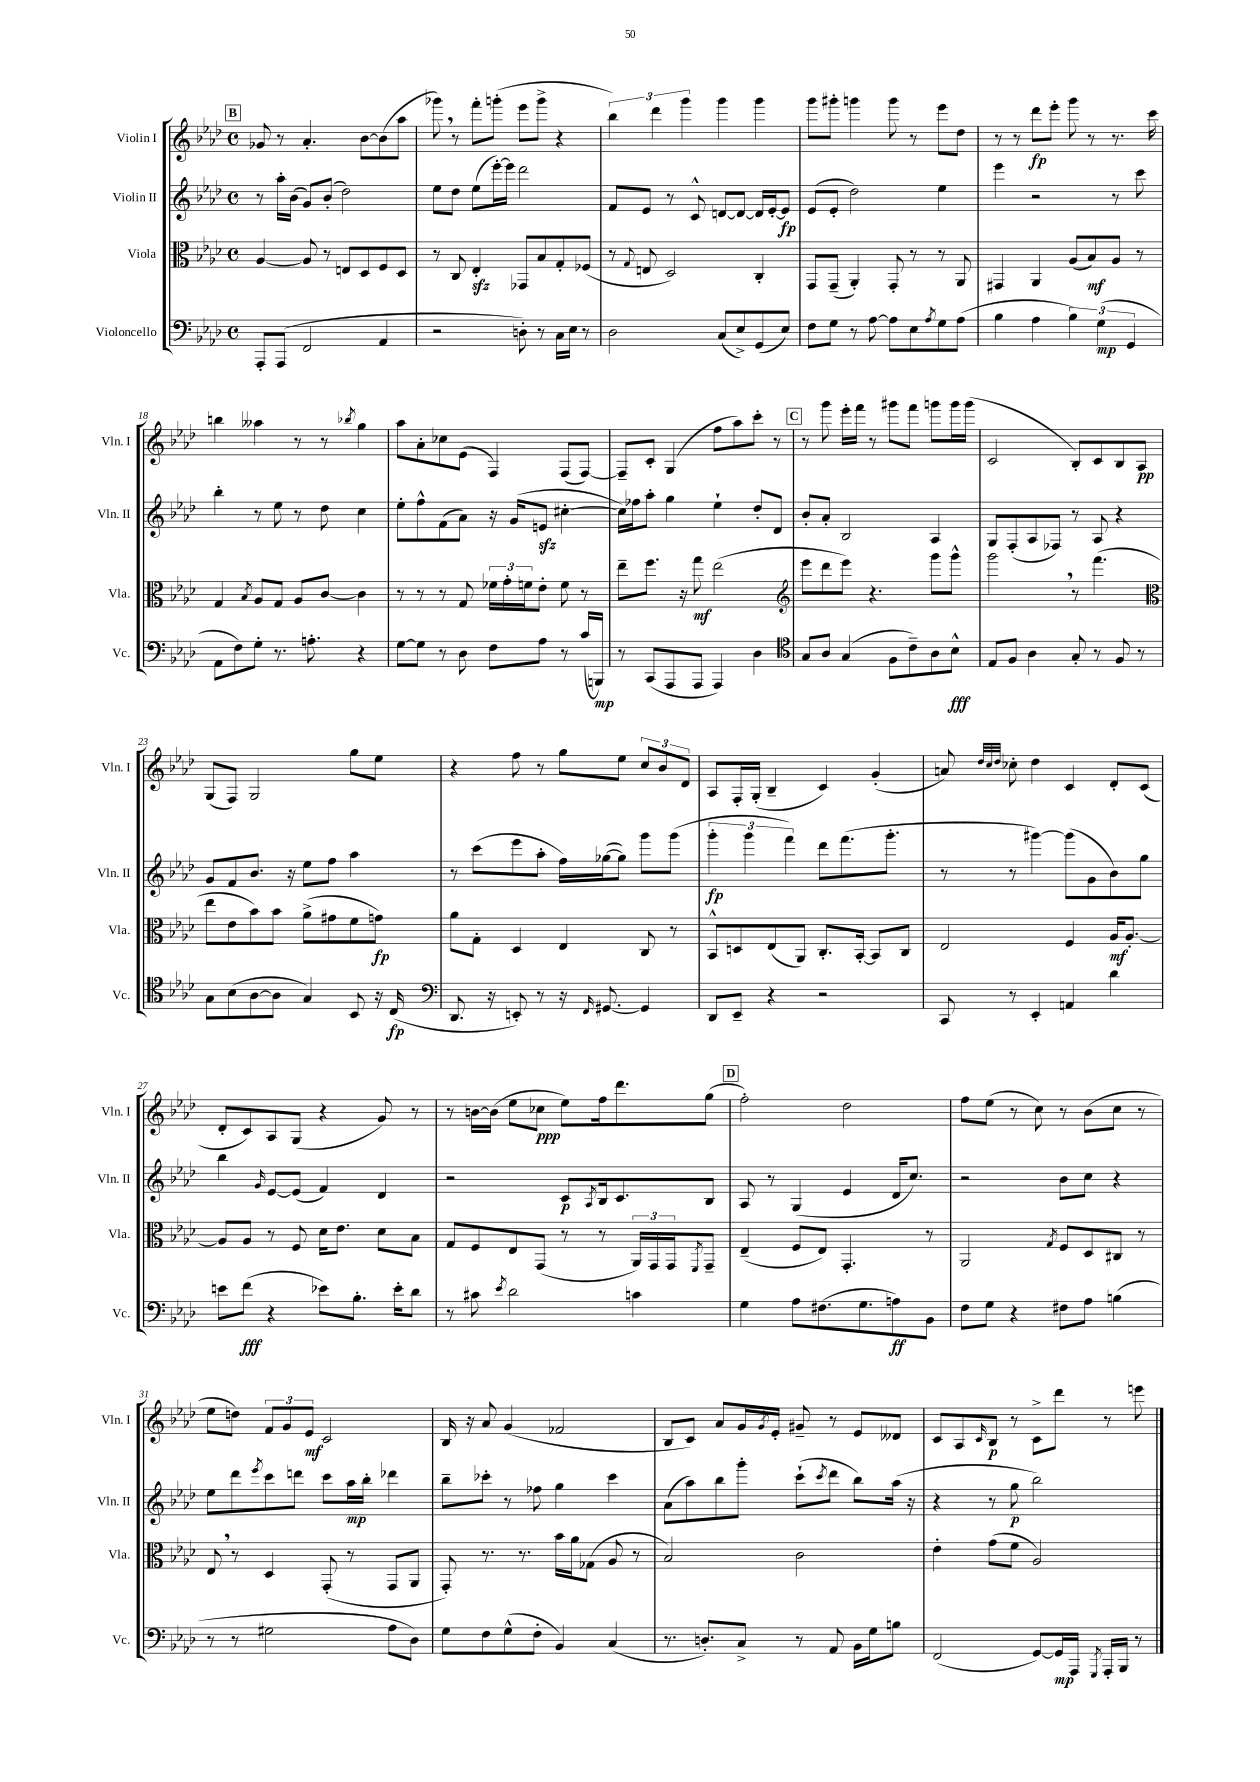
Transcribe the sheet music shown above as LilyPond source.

<<
\new StaffGroup <<
\new Staff = "s0" \with { instrumentName = "Violin I" shortInstrumentName = "Vln. I" } {
    \clef treble \key aes \major \defaultTimeSignature \time 4/4
    \mark \markup { \box "B" } ges'8 r8 aes'4.-. bes'8~ bes'8( aes''8 |
    ges'''8) \breathe r8 f'''8-. g'''8-.( ees'''8 g'''8-> r4 |
    \tuplet 3/2 { bes''4) des'''4 g'''4 } g'''4 g'''4 |
    g'''8 gis'''8-. g'''4 g'''8 r8 ees'''8 des''8 |
    r8 r8 des'''8\fp ees'''8-. g'''8 r8 r8. c'''16 |
    b''4 aeses''4 r8 r8 \acciaccatura { bes''8 } g''4 |
    aes''8 aes'8-. ces''8 ees'8( f4) f8( f8~) |
    f8-- c'8-. g4( f''8 aes''8) c'''8-. r8 |
    \mark \markup { \box "C" } r8 g'''8 ees'''16-. f'''16 r8 gis'''8 f'''8 g'''8 g'''16 g'''16( |
    c'2 bes8-.) c'8 bes8 aes8\pp |
    g8( f8) g2 g''8 ees''8 |
    r4 f''8 r8 g''8 ees''8 \tuplet 3/2 { c''8 bes'8 des'8 } |
    aes8 f16-. g16-.( bes4-- c'4) g'4-.( |
    a'8) \grace { des''32 c''32 des''32 } ces''8-. des''4 c'4 des'8-. c'8( |
    des'8-. c'8) aes8 g8( r4 g'8) r8 |
    r8 b'16~ b'16( ees''8 ces''8\ppp ees''8) f''16 des'''8. g''8( |
    \mark \markup { \box "D" } f''2-.) des''2 |
    f''8 ees''8( r8 c''8) r8 bes'8( c''8 r8 |
    ees''8 d''8) \tuplet 3/2 { f'8 g'8 ees'8\mf } c'2 |
    bes16 r16 aes'8 g'4( fes'2 |
    bes8 c'8) aes'8 g'16 \acciaccatura { g'8 } ees'16-. gis'8-- r8 ees'8 deses'8 |
    c'8 aes8 \grace { c'16 } bes8\p r8 c'8-> des'''8 r8 e'''8 \bar "|." |
}
\new Staff = "s1" \with { instrumentName = "Violin II" shortInstrumentName = "Vln. II" } {
    \clef treble \key aes \major \defaultTimeSignature \time 4/4
    \mark \markup { \box "B" } r8 aes''16-. bes'16( g'8) bes'8-.( des''2) |
    ees''8 des''8 ees''8( ees'''16~-.) ees'''16 des'''2 |
    f'8 ees'8 r8 c'8-^ d'8~ d'8~ d'16 ees'16~-. ees'8\fp |
    ees'8( ees'8-. des''2) ees''4 |
    ees'''4 r2 r8 c'''8 |
    bes''4-. r8 ees''8 r8 des''8 c''4 |
    ees''8-. f''8-^ f'8( aes'8) r16 g'16( e'8\sfz cis''4~-. |
    cis''16) fes''16 aes''8-. g''4 ees''4-! des''8-. des'8 |
    \mark \markup { \box "C" } bes'8-. aes'8-. bes2 aes4 |
    g8 f8-.( aes8 fes8) r8 aes8 r4 |
    g'8 f'8 bes'8. r16 ees''8 f''8 aes''4 |
    r8 c'''8( ees'''8 aes''8-. f''16) ges''16~( ges''8) g'''8 g'''8( |
    \tuplet 3/2 { g'''4-.\fp g'''4 f'''4) } des'''8 f'''8.( g'''8.-. |
    r8 r8 gis'''4~) gis'''8( g'8 bes'8) g''8 |
    bes''4 \grace { g'16 } ees'8~ ees'8( f'4) des'4 |
    r2 c'8\p \acciaccatura { aes8 } bes16 c'8. bes8 |
    \mark \markup { \box "D" } aes8 r8 g4( ees'4 des'16 c''8.) |
    r2 bes'8 c''8 r4 |
    ees''8 des'''8 \acciaccatura { ees'''8 } c'''8 d'''8 c'''8 aes''16\mp bes''16-. des'''4 |
    bes''8-- ces'''8-. r8 fes''8 g''4 ces'''4 |
    aes'8( aes''8) bes''8 g'''8-. c'''8-!( \acciaccatura { c'''8 } des'''8 bes''8) aes''16( r16 |
    r4 r8 g''8\p bes''2) \bar "|." |
}
\new Staff = "s2" \with { instrumentName = "Viola" shortInstrumentName = "Vla." } {
    \clef alto \key aes \major \defaultTimeSignature \time 4/4
    \mark \markup { \box "B" } aes4~ aes8 r8 e8 des8 f8 des8 |
    r8 c8 ees4-.\sfz ges,8 bes8 g8-. fes8( |
    r8 \appoggiatura { g8 } e8 des2) c4-. |
    g,8 g,8--( aes,4-.) g,8-. r8 r8 aes,8 |
    gis,4 aes,4 aes8( bes8\mf) aes8 r8 |
    g4 \acciaccatura { bes8 } aes8 g8 aes8 c'8~ c'4 |
    r8 r8 r8 g8 \tuplet 3/2 { fes'16 g'16-. f'16 } ees'8-. f'8 r8 |
    ees''8-- f''8. r16 g''8\mf ees''2( |
    \mark \markup { \box "C" } \clef treble ees'''8 des'''8 ees'''8) r4. g'''8 g'''8-^ |
    g'''2 \breathe r8 f'''4.( |
    \clef alto ees''8 ees'8 bes'8) bes'8 aes'8->( gis'8 f'8 g'8\fp) |
    aes'8 g8-. des4 ees4 c8 r8 |
    bes,8-^ d8 ees8( aes,8) c8.-. bes,16~-. bes,8 c8 |
    ees2 f4 aes16\mf aes8.~-. |
    aes8 aes8 r8 f8 des'16 ees'8. des'8 bes8 |
    g8 f8 ees8 g,8( r8 r8 \tuplet 3/2 { aes,16) g,16 g,16 } \acciaccatura { f,8 } g,8-- |
    \mark \markup { \box "D" } ees4--( f8 ees8) g,4.-. r8 |
    aes,2 \acciaccatura { g8 } f8 des8 cis8 r8 |
    ees8 \breathe r8 des4 g,8-.( r8 g,8 aes,8 |
    g,8-.) r8. r8. bes'16 aes'16 ges8( aes8 r8 |
    bes2) c'2 |
    ees'4-. g'8( f'8 aes2) \bar "|." |
}
\new Staff = "s3" \with { instrumentName = "Violoncello" shortInstrumentName = "Vc." } {
    \clef bass \key aes \major \defaultTimeSignature \time 4/4
    \mark \markup { \box "B" } aes,,8-. aes,,8( f,2 aes,4 |
    r2 d8-.) r8 c16 ees16 r8 |
    des2 c8( ees8->) g,8( ees8) |
    f8 g8 r8 aes8~ aes8 ees8 \acciaccatura { aes8 } g8 aes8( |
    bes4 aes4 \tuplet 3/2 { bes4) g4\mp( g,4 } |
    aes,8 f8) g8-. r8. a8.-. r4 |
    g8~ g8 r8 des8 f8 aes8 r8 c'16( b,,16\mp) |
    r8 c,8( aes,,8 aes,,8 aes,,4) des4 |
    \mark \markup { \box "C" } \clef tenor g8 aes8 g4( f8 c'8--) aes8 bes8-^\fff |
    ees8 f8 aes4 g8-. r8 f8 r8 |
    g8 bes8( aes8~ aes8 g4) bes,8 r16 c16\fp( |
    \clef bass des,8. r16 e,8-.) r8 r16 \grace { f,16 } gis,8.~ gis,4 |
    des,8 ees,8-- r4 r2 |
    c,8 r8 ees,4-. a,4 des'4 |
    e'8 f'8\fff( r4 ees'8) bes8.-. ees'16-. des'8 |
    r8 cis'8 \acciaccatura { ees'8 } des'2 c'4 |
    \mark \markup { \box "D" } g4 aes8 fis8.( g8. a8\ff) bes,8 |
    f8 g8 r4 fis8 aes8 b4( |
    r8 r8 gis2 aes8 des8) |
    g8 f8 g8-^( f8-. bes,4) c4( |
    r8. d8.-.) c8-> r8 aes,8 bes,16 g16 b8 |
    f,2( g,8~) g,16\mp aes,,16 \acciaccatura { g,,8 } aes,,16-. bes,,16 r8 \bar "|." |
}
>>
>>
\layout { \context { \Score currentBarNumber = #13 } }
